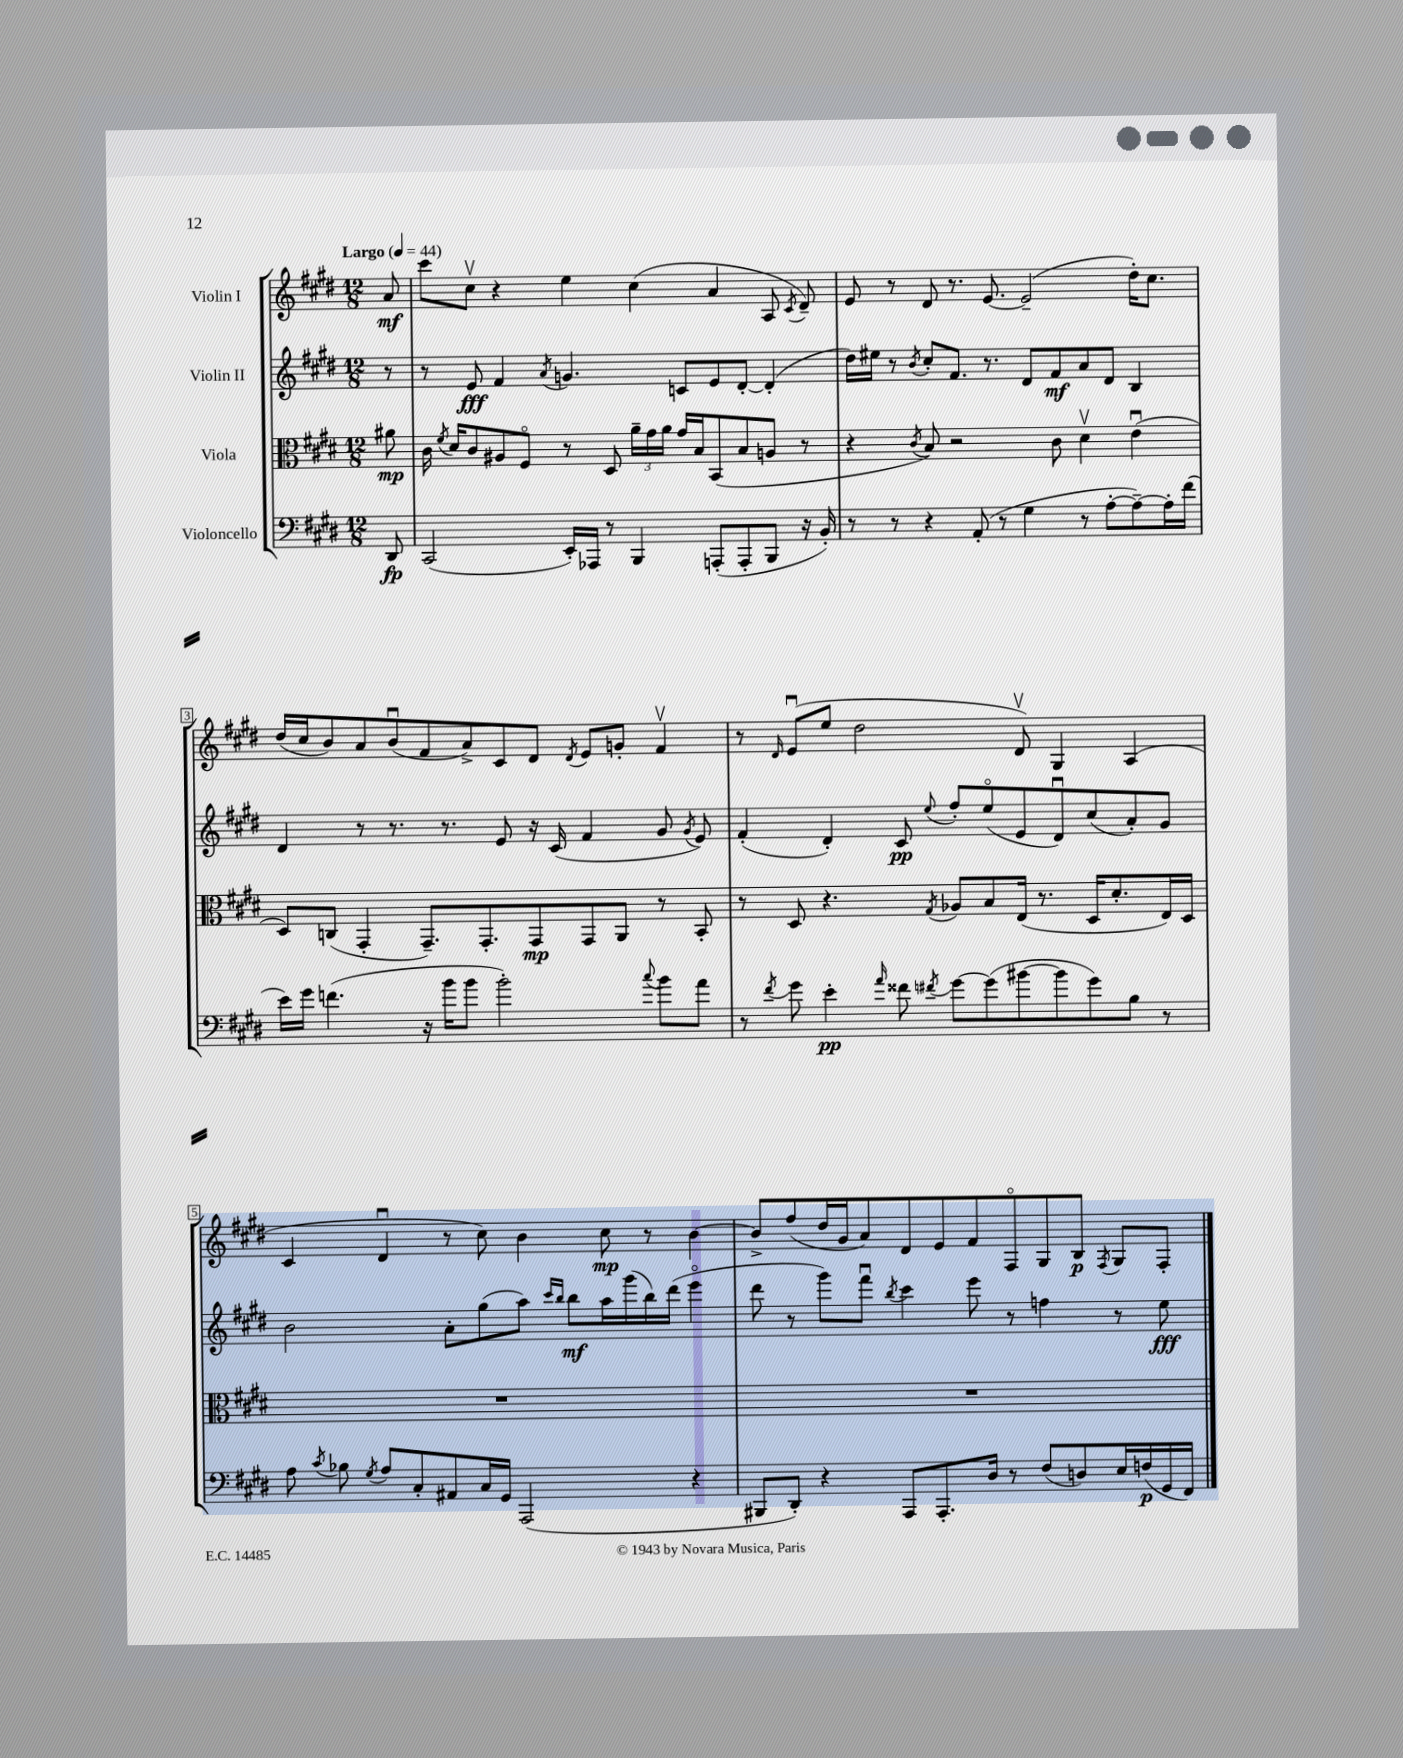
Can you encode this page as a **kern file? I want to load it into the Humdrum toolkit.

**kern	**kern	**kern	**kern
*staff4	*staff3	*staff2	*staff1
*clefF4	*clefC3	*clefG2	*clefG2
*k[f#c#g#d#]	*k[f#c#g#d#]	*k[f#c#g#d#]	*k[f#c#g#d#]
*M12/8	*M12/8	*M12/8	*M12/8
*MM44	*MM44	*MM44	*MM44
8DD#	8a#	8r	8a
=	=	=	=
(2CC#	16c#	8r	8ccc#
.	8qf#	.	.
.	16d#	.	.
.	8c#	8e	8cc#v
.	8A#	4f#	4r
.	8F#o	.	.
.	.	8qa	.
16EE')	8r	4.g	4ee
16AAA-	.	.	.
8r	8D#	.	.
4BBB	24a~	.	(4cc#
.	24g#	.	.
.	24a	.	.
.	16g#	8c	.
.	16B	.	.
(8AAA'	(8BB	8e	4a
8AAA'	8B	[8d#'	.
8BBB	8A	(4d#']	8A
.	.	.	8qc#
16r	8r	.	8d#~)
16BB')	.	.	.
=	=	=	=
8r	4r	16dd#)	8e
.	.	16ee#	.
8r	.	8r	8r
.	8qc#	8qb	.
4r	8B)	8cc#'	8d#
.	2r	8.f#	8.r
(8AA'	.	.	.
.	.	8.r	[8.e
8r	.	.	.
4G#	.	8d#	(2e~]
.	8c#	8f#	.
8r	4d#v	8a	.
[8A'	.	8d#	.
8A~_)	(4eu	4B	16dd#')
.	.	.	8.cc#
16A']	.	.	.
(16f#	.	.	.
=	=	=	=
16e)	8D#)	4d#	(16dd#
16g#	.	.	16cc#
(4.f	(8C	.	8b)
.	4GG#'	8r	8a
.	.	8.r	(8bu
16r	8.GG#~)	.	8f#
16b	.	8.r	.
8b	.	.	8a^)
.	8.GG#'	.	.
2b')	.	8e	8c#
.	8GG#	16r	8d#
.	.	(16c#	.
.	.	.	8qd#
.	8GG#	4f#	8e
.	8AA	.	8g'
8qqcc#	.	.	.
8b	8r	8g#	4f#v
.	.	8qg#	.
8a	8BB'	8e)	.
=	=	=	=
8r	8r	(4f#'	8r
8qf#	.	.	16qqd#
8g#	8D#	.	(8eu
4e'	4.r	4d#')	8ee
.	.	.	2dd#
16qqa	.	.	.
8f##	.	8c#	.
8qf#	8qG#	8qqee	.
[8g#	8A-	8ff#'	.
(8g#]	8B	(8eeo	.
[8b#	(16E	8e	8d#v)
.	8.r	.	.
8b#]	.	8d#u)	4G#
8g#)	16D#	(8cc#	.
.	8.d#'	.	.
8B	.	8a')	(4A
8r	16E)	8g#	.
.	16D#	.	.
=	=	=	=
8A	1.r	2b	4c#
8qc#	.	.	.
8B-	.	.	.
8qG#	.	.	.
8A	.	.	4d#u
8C#'	.	.	.
8AA#	.	8a'	8r
16C#	.	(8gg#	8cc#)
16GG#	.	.	.
(2AAA	.	8aa)	4b
.	.	16qqccc#	.
.	.	16qqbb	.
.	.	8bb	.
.	.	16aa	8cc#
.	.	(16ggg#	.
.	.	16bb)	8r
.	.	(16ddd#	.
4r	.	4eeeo	[4b
=	=	=	=
8BBB#	1.r	8ddd#	8b^]
8DD#')	.	8r	(8ff#
4r	.	8ggg#)	16dd#
.	.	.	16g#
.	.	8fff#u	8a)
.	.	8qbb	.
8AAA	.	4ccc#	8d#
8.AAA'	.	.	8e
.	.	8eee	8f#
16D#	.	.	.
8r	.	8r	8F#o
(8F#	.	4ff	8G#
8D)	.	.	8B
.	.	.	8qF#
16E	.	8r	8G#
(16F	.	.	.
16GG#	.	8ee	8F#'
16FF#)	.	.	.
==	==	==	==
*-	*-	*-	*-
